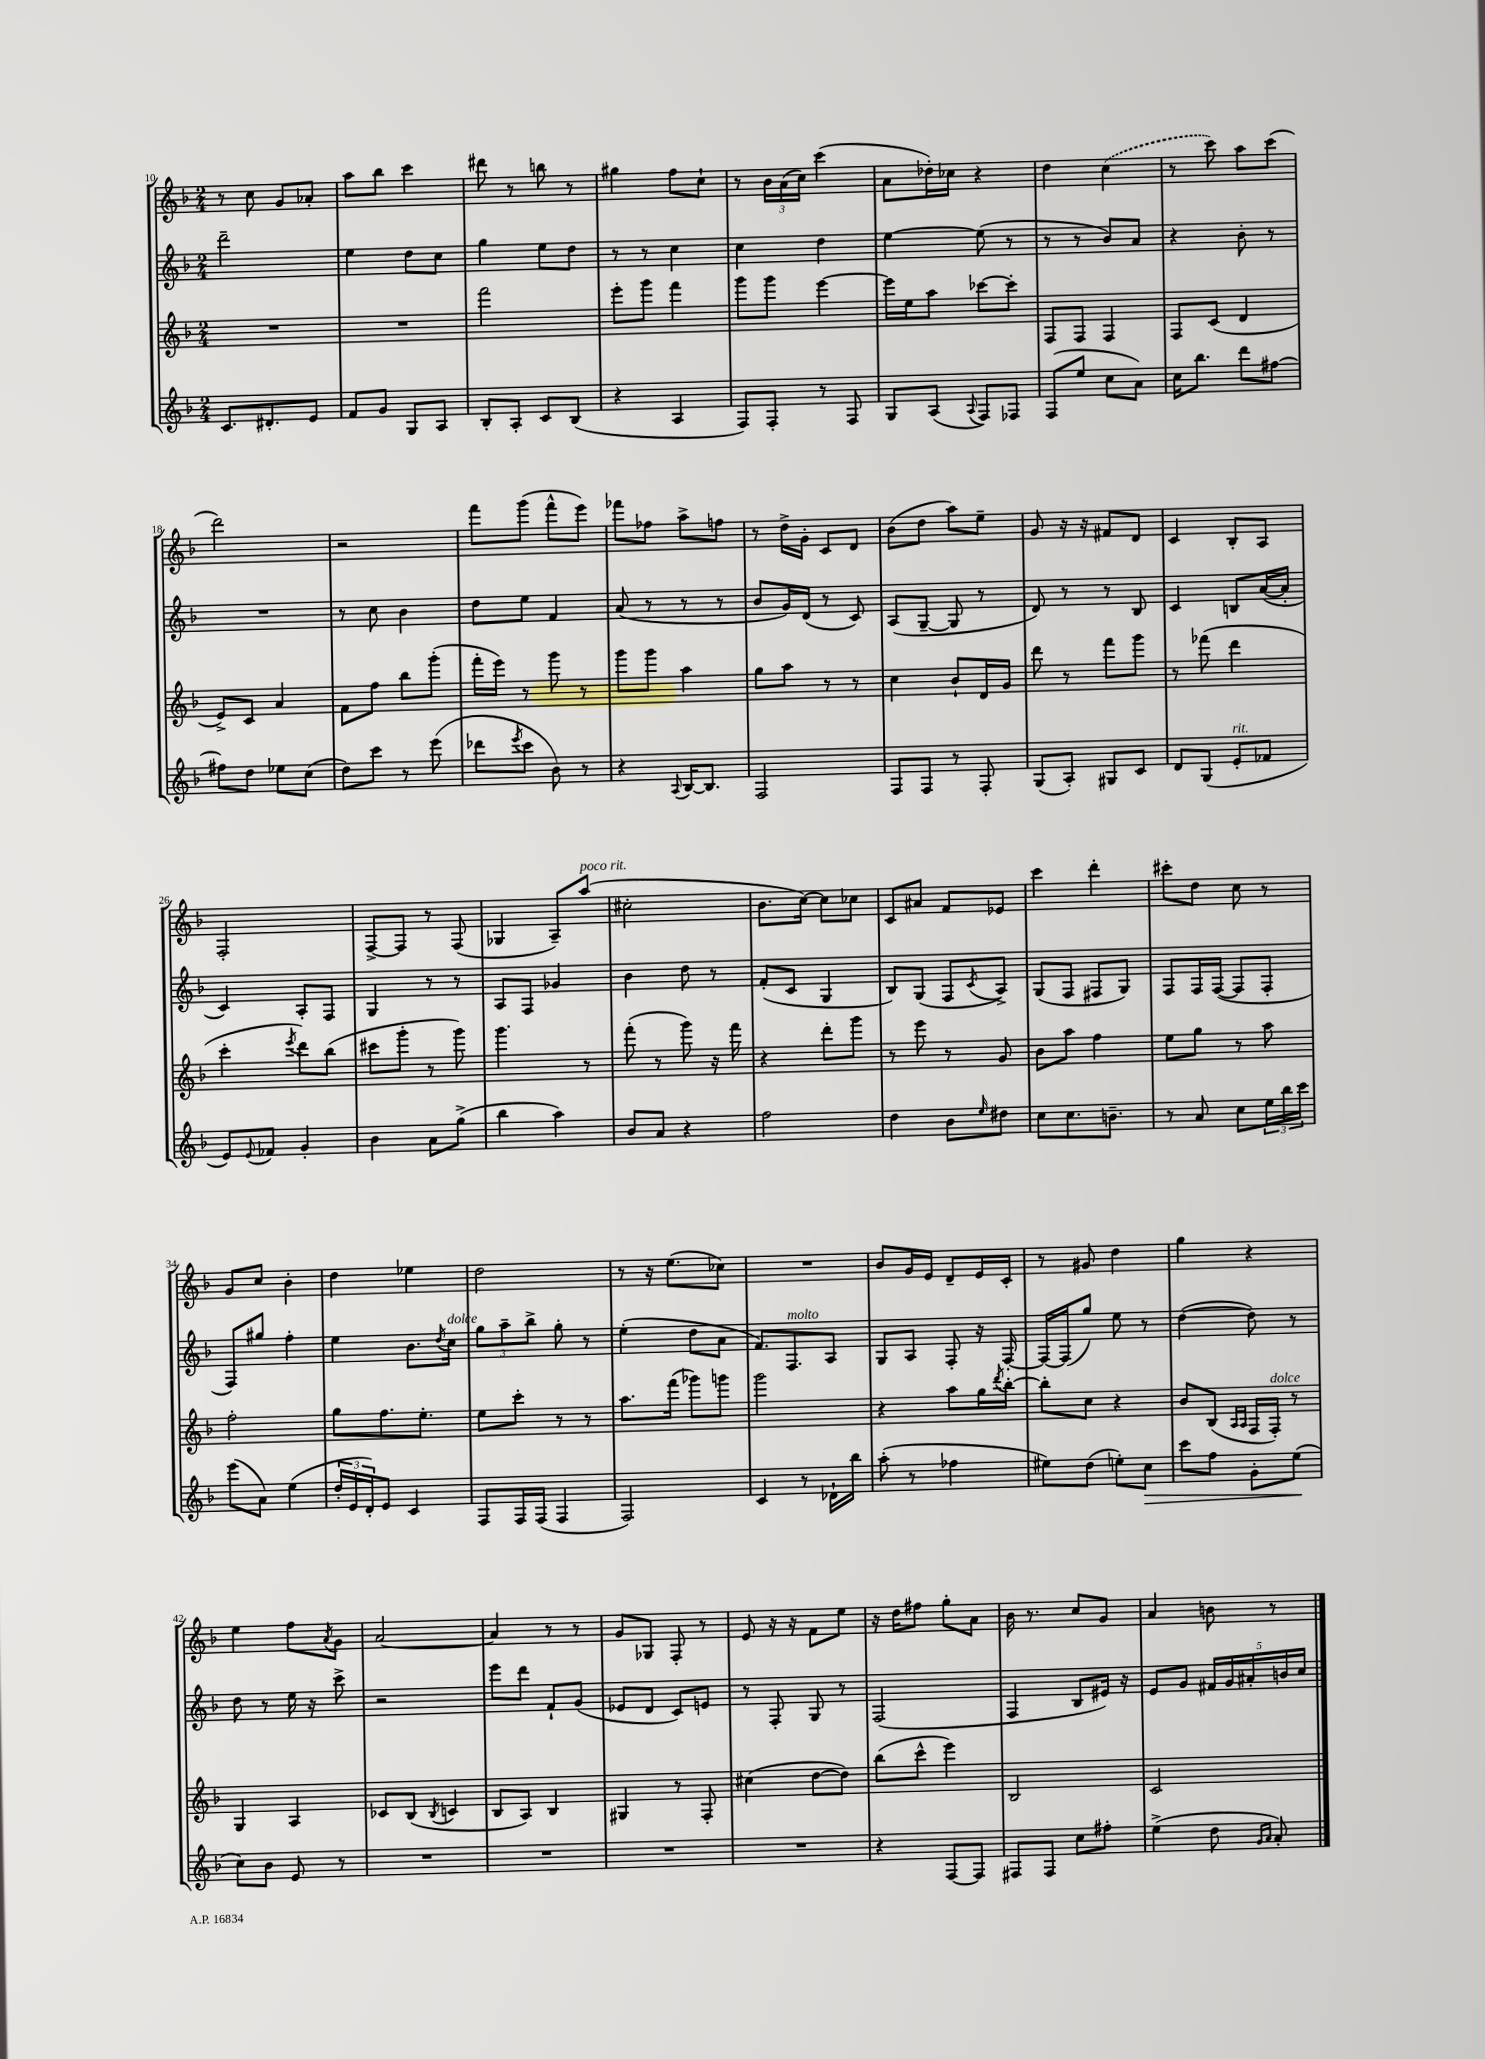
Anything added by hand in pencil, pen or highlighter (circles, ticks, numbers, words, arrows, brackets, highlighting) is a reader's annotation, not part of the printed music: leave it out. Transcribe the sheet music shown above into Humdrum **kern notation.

**kern	**kern	**kern	**kern
*staff4	*staff3	*staff2	*staff1
*clefG2	*clefG2	*clefG2	*clefG2
*k[b-]	*k[b-]	*k[b-]	*k[b-]
*M2/4	*M2/4	*M2/4	*M2/4
8.c	2r	2ddd~	8r
.	.	.	8cc
8.d#'	.	.	.
.	.	.	8g
8e	.	.	8a-'
=	=	=	=
8f	2r	4ee	8aa
8g	.	.	8bb-
8G	.	8dd	4ccc
8A	.	8cc	.
=	=	=	=
8B-'	2fff	4gg	8ddd#
8A'	.	.	8r
8c	.	8ee	8bb
(8B-	.	8dd	8r
=	=	=	=
4r	8eee'	8r	4gg#
.	8ggg	8r	.
4A	4fff	4cc	8ff
.	.	.	8cc`
=	=	=	=
8F)	8ggg	4cc	8r
8F'	8ggg	.	24b-
.	.	.	(24a
.	.	.	24cc)
8r	[4eee	4dd	(4ccc
8F	.	.	.
=	=	=	=
8G	16eee]	[4ee	8a
.	16ee	.	.
(8A	8aa	.	16dd-')
.	.	.	16cc-
8qqA	.	.	.
8F)	[8ccc-	(8ee]	4r
8F-	8ccc-']	8r	.
=	=	=	=
(8F	8F	8r	4dd
8ee	8F	8r	.
8cc	4F	8b-)	(4cc
8a)	.	8a	.
=	=	=	=
16cc	8F	4r	8r
8.bb-	.	.	.
.	(8c	.	8ccc)
8ddd	4d	8b-'	8aa
[8ff#	.	8r	(8ccc
=	=	=	=
8ff#]	8e^)	2r	2ddd)
8dd	8c	.	.
8ee-	4a	.	.
(8cc	.	.	.
=	=	=	=
8dd)	8f	8r	2r
8ccc	8ff	8cc	.
8r	8bb-	4b-	.
(8eee	(8ggg'	.	.
=	=	=	=
8ddd-	16fff'	8dd	8fff
.	16eee)	.	.
8qeee	.	.	.
8ccc	8r	8ee	(8ggg
8b-)	8ggg	4f	8fff^^
8r	8r	.	8eee)
=	=	=	=
4r	8ggg	(8a	8fff-
.	8ggg	8r	8ff-
8qqA	.	.	.
[16B-	4aa	8r	8aa^
8.B-]	.	.	.
.	.	8r	8ff
=	=	=	=
2F	8gg	8b-	8r
.	8aa	16g)	16dd^
.	.	(16d	16g'
.	8r	8r	8c
.	8r	8c)	8d
=	=	=	=
8F	4cc	(8A	(8b-
8F	.	[8G~	8dd
8r	8b-`	8G]	8aa)
8F'	16d	8r	8ee~
.	16g	.	.
=	=	=	=
(8G	8ddd	8d)	8g
8A')	8r	8r	16r
.	.	.	16r
8G#	8fff	8r	8f#
8c	8ggg	8B-	8d
=	=	=	=
8d	8r	4c	4c
(8G	(8fff-	.	.
8e'	4ddd	8B	8B-'
8f-	.	([16a	8A
.	.	16a']	.
=	=	=	=
8e)	4ccc'	4c)	2F'
8qqe	.	.	.
8f-	.	.	.
.	8qeee	.	.
4g'	8ddd)	8A'	.
.	(8bb-	8F	.
=	=	=	=
4b-	8ccc#	4G	[8F^
.	8ggg'	.	8F]
8a	8r	8r	8r
(8gg^	8ggg)	8r	(8F
=	=	=	=
4bb-	4.ggg	8A	4G-
.	.	8F	.
4aa)	.	4g-	8A~)
.	8r	.	(8aa
=	=	=	=
8b-	(8fff'	4b-	2cc#'
8a	8r	.	.
4r	8ggg)	8dd	.
.	16r	8r	.
.	16fff	.	.
=	=	=	=
2ff	4r	(8f'	8.b-
.	.	8c	.
.	.	.	[16cc)
.	8ddd'	4G	8cc]
.	8ggg	.	8cc-
=	=	=	=
4dd	8r	8B-)	8c
.	8eee	(8G	8a#
8b-	8r	8F	8f
16qqee	.	8qc	.
8dd#	8g	8A^)	8e-
=	=	=	=
8cc	8b-	(8G	4ccc
8.cc	8aa	8F	.
.	4ff	8F#	4ddd'
8.b~	.	.	.
.	.	8G)	.
=	=	=	=
8r	8ee	8F	8ccc#'
8a	8gg	16F	8dd
.	.	([16F	.
8cc	8r	8F]	8cc
24ee	8aa	8F'	8r
24bb-	.	.	.
24ccc	.	.	.
=	=	=	=
(8eee	2ff'	8F)	8g
8a)	.	8gg#	8cc
(4ee	.	4ff'	4b-'
=	=	=	=
24dd'	8gg	4ee	4dd
24e	.	.	.
24d')	.	.	.
8e	8.ff	.	.
4c	.	8.b-	4ee-
.	8.ee'	.	.
.	.	8qdd	.
.	.	16cc	.
=	=	=	=
8F	8ee	12gg	2dd
.	.	12aa~	.
16F	8ccc'	.	.
.	.	12bb-^	.
(16F	.	.	.
4F	8r	8gg'	.
.	8r	8r	.
=	=	=	=
2F)	8.aa	(4ee'	8r
.	.	.	16r
.	(16fff	.	(8.ee
.	8ggg-)	8dd	.
.	8ggg	8a	8cc-)
=	=	=	=
4c	2ggg	8.f)	2r
.	.	8.F	.
8r	.	.	.
16d-`	.	8A	.
16bb-	.	.	.
=	=	=	=
(8aa'	4r	8G	8b-
8r	.	8A	16g
.	.	.	16e
4ff-	8aa	8F'	8d~
.	16gg	16r	16e
.	8qddd	.	.
.	[16bb-'	[16F'	16c'
=	=	=	=
8ee#)	8bb-']	16F_	8r
.	.	(16F]	.
(8dd	8cc	8gg)	8g#
8ee')	4r	8ee	4dd
8cc	.	8r	.
=	=	=	=
8ccc	8b-	([4dd	4gg
8ff	(8B-	.	.
.	16qqA	.	.
.	16qqA	.	.
8g'	16F	8dd])	4r
.	16F')	.	.
(8ee	8r	8r	.
=	=	=	=
8cc)	4G	8dd	4ee
8b-	.	8r	.
8e	4A	16ee	8ff
.	.	16r	.
.	.	.	8qa
8r	.	8ccc^	8g
=	=	=	=
2r	8c-	2r	[2a
.	(8B-	.	.
.	8qB-	.	.
.	4c	.	.
=	=	=	=
2r	8B-	8eee	4a]
.	8A)	8ddd	.
.	4B-	8f`	8r
.	.	(8g	8r
=	=	=	=
2r	4G#	8e-	8g
.	.	8d	8G-
.	8r	8c)	8F'
.	8F'	8e	8r
=	=	=	=
2r	(4cc#	8r	8e
.	.	8F'	16r
.	.	.	16r
.	[8dd	8G	8f
.	8dd])	8r	8ee
=	=	=	=
4r	(8bb-	(2F	16r
.	.	.	16dd
.	8ccc^^	.	8ff#
[8F	4eee)	.	8gg'
8F]	.	.	8a
=	=	=	=
8F#	2B-	4F	16b-
.	.	.	8.r
8F#	.	.	.
8cc	.	8B-	8cc
8ff#'	.	16e#)	8g
.	.	16r	.
=	=	=	=
(4ee^	2c	8e	4a
.	.	8g	.
8dd	.	20f#	8b
.	.	20g	.
.	.	20a#'	.
16qqg	.	.	.
16qqa	.	.	.
8a')	.	.	8r
.	.	20b	.
.	.	20cc	.
==	==	==	==
*-	*-	*-	*-
